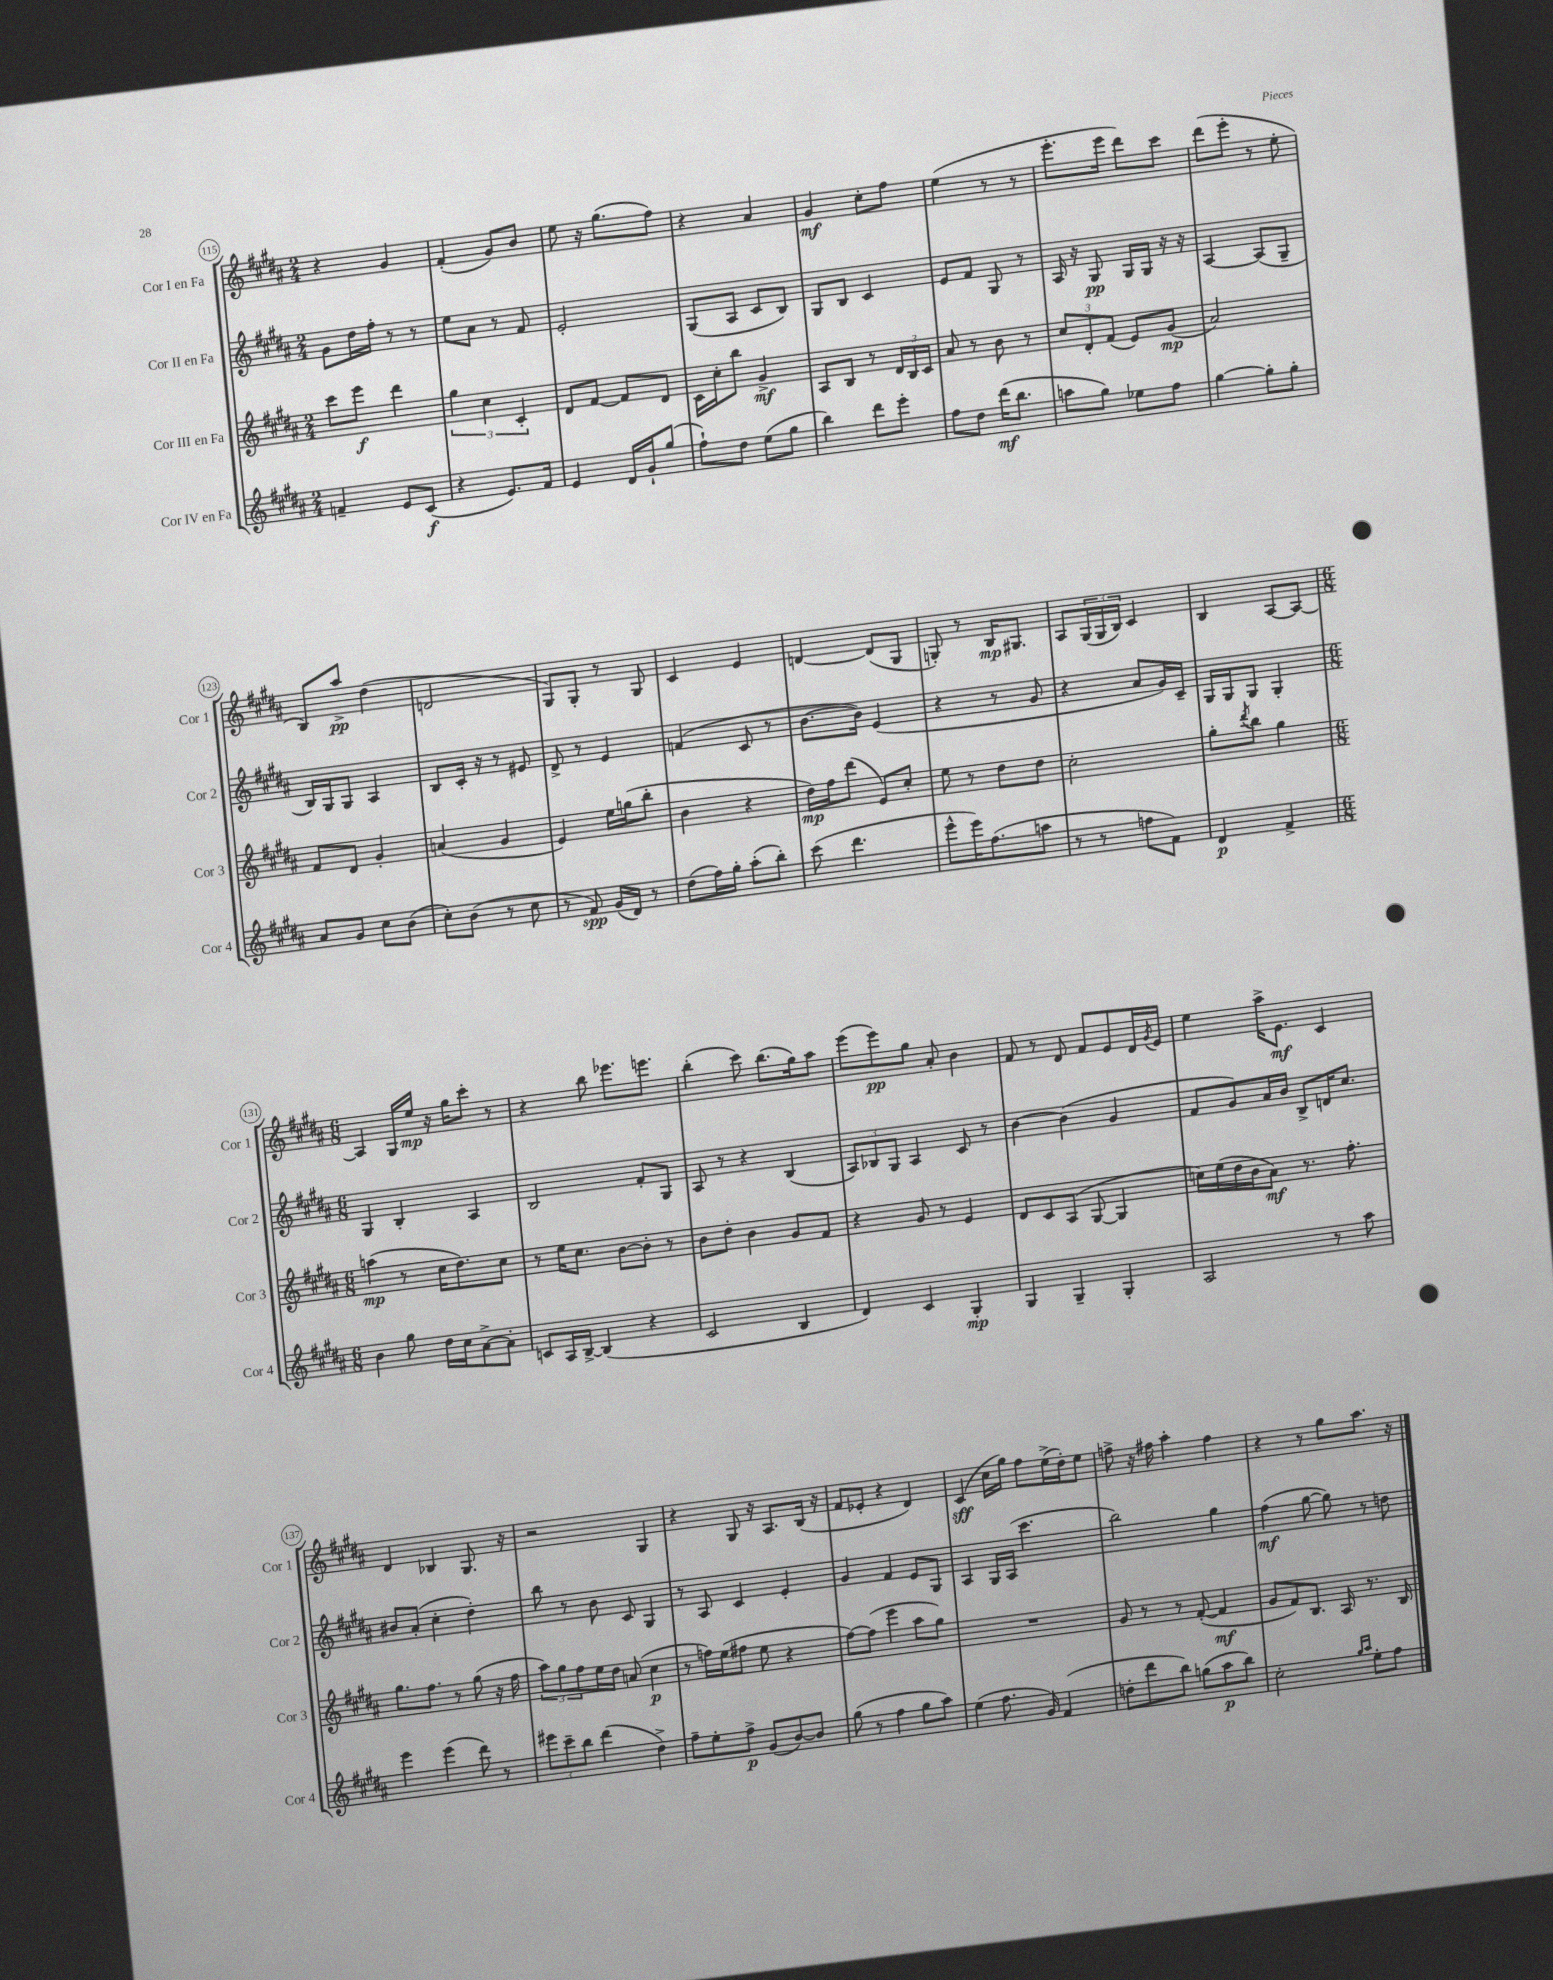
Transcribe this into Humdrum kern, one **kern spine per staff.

**kern	**dynam	**kern	**dynam	**kern	**dynam	**kern	**dynam
*part4	*part4	*part3	*part3	*part2	*part2	*part1	*part1
*staff4	*staff4	*staff3	*staff3	*staff2	*staff2	*staff1	*staff1
*I"Cor IV en Fa	*	*I"Cor III en Fa	*	*I"Cor II en Fa	*	*I"Cor I en Fa	*
*I'Cor 4	*	*I'Cor 3	*	*I'Cor 2	*	*I'Cor 1	*
*clefG2	*	*clefG2	*	*clefG2	*	*clefG2	*
*k[f#c#g#d#a#]	*	*k[f#c#g#d#a#]	*	*k[f#c#g#d#a#]	*	*k[f#c#g#d#a#]	*
*M2/4	*	*M2/4	*	*M2/4	*	*M2/4	*
=115	=115	=115	=115	=115	=115	=115	=115
4fn~/	.	8ccc#\L	.	8g#\L	.	4r	.
.	.	8eee\J	f	16dd#\L	.	.	.
.	.	.	.	16ff#'\JJ	.	.	.
8e/L	.	4ddd#\	.	8r	.	4g#/	.
(8c#/J	f	.	.	8r	.	.	.
=116	=116	=116	=116	=116	=116	=116	=116
4r	.	6gg#\	.	8ee\L	.	(4f#'/	.
.	.	.	.	8a#\J	.	.	.
.	.	6cc#\	.	.	.	.	.
8.e/L)	.	.	.	8r	.	8g#/L)	.
.	.	6c#'/	.	.	.	.	.
.	.	.	.	8f#/	.	8b/J	.
16f#/Jk	.	.	.	.	.	.	.
=117	=117	=117	=117	=117	=117	=117	=117
4e/	.	8d#/L	.	2e'/	.	8ee\	.
.	.	[8f#/J	.	.	.	16r	.
.	.	.	.	.	.	(8.gg#\L	.
16d#/LL	.	8f#/L]	.	.	.	.	.
16g#`/J	.	.	.	.	.	.	.
(8gg#/J	.	8d#/J	.	.	.	8ff#\J)	.
=118	=118	=118	=118	=118	=118	=118	=118
8ff#`\L)	.	16c#\LL	.	(8G#/L	.	4r	.
.	.	16cc#'\J	.	.	.	.	.
8dd#\J	.	8bb\J	.	8A#/J	.	.	.
(8ee\L	.	4g#^/	mf	8c#/L	.	4a#/	.
8gg#\J	.	.	.	8B/J)	.	.	.
=119	=119	=119	=119	=119	=119	=119	=119
4bb\)	.	8A#/L	.	8G#/L	.	4g#/	mf
.	.	8B/J	.	8B/J	.	.	.
8ddd#\L	.	8r	.	4c#/	.	8cc#'\L	.
8eee'\J	.	24d#/LL	.	.	.	8ff#\J	.
.	.	24B/	.	.	.	.	.
.	.	24c#/JJ	.	.	.	.	.
=120	=120	=120	=120	=120	=120	=120	=120
8ff#\L	.	8a#/	.	8e/L	.	(4ee\	.
8dd#\J	.	8r	.	8f#/J	.	.	.
(16ddd#\KL	mf	8b\	.	8G#/	.	8r	.
8.bb\J	.	.	.	.	.	.	.
.	.	8r	.	8r	.	8r	.
=121	=121	=121	=121	=121	=121	=121	=121
8aan\L	.	12cc#/L	.	16A#/	.	8.eee'\L	.
.	.	.	.	16r	.	.	.
.	.	12d#'/	.	.	.	.	.
8gg#\J)	.	.	.	8G#/	pp	.	.
.	.	(12f#/J	.	.	.	.	.
.	.	.	.	.	.	16eee\Jk	.
8ee-X\L	.	8e/L)	.	16G#/LL	.	8ddd#\L)	.
.	.	.	.	16G#/JJ	.	.	.
8ff#\J	.	(8g#/J	mp	16r	.	8ccc#\J	.
.	.	.	.	16r	.	.	.
=122	=122	=122	=122	=122	=122	=122	=122
[4gg#\	.	2a#/)	.	[4A#/	.	(8ddd#\L	.
.	.	.	.	.	.	8eee'\J	.
8gg#'\L]	.	.	.	(8A#/L]	.	8r	.
8gg#'\J	.	.	.	8G#~/J	.	8ee'\	.
!!LO:LB:g=z
=123	=123	=123	=123	=123	=123	=123	=123
8a#/L	.	8f#/L	.	16B/LL)	.	8B/L)	.
.	.	.	.	16G#/J	.	.	.
8g#/J	.	8d#/J	.	8G#/J	.	8aa#^/J	pp
8cc#\L	.	4g#'/	.	4A#/	.	(4dd#\	.
(8b\J	.	.	.	.	.	.	.
=124	=124	=124	=124	=124	=124	=124	=124
8cc#'\L)	.	(4an/	.	8B/L	.	2dn/	.
(8b\J	.	.	.	16c#'/Jk	.	.	.
.	.	.	.	16r	.	.	.
8r	.	4g#/	.	8r	.	.	.
8cc#\	.	.	.	8e#X/	.	.	.
=125	=125	=125	=125	=125	=125	=125	=125
8r	.	4e/)	.	8d#^/	.	8G#/L)	.
8f#/)	spp	.	.	8r	.	8G#'/J	.
(16g#/LL	.	16ee\LL	.	4e/	.	8r	.
16d#/JJ)	.	(16ggn\J	.	.	.	.	.
8r	.	8bb'\J	.	.	.	8G#/	.
=126	=126	=126	=126	=126	=126	=126	=126
(8dd#\L	.	4b\	.	(4fn/	.	4c#/	.
16ff#\L)	.	.	.	.	.	.	.
16gg#'\JJ	.	.	.	.	.	.	.
(8aa#'\L	.	4r	.	8c#/	.	4e/	.
8bb'\J)	.	.	.	8r	.	.	.
=127	=127	=127	=127	=127	=127	=127	=127
(8ccc#\	.	16dd#\LL)	mp	[8.b\L	.	[4dn/	.
.	.	16ff#\J	.	.	.	.	.
4.ddd#\	.	(8ddd#\J	.	.	.	.	.
.	.	.	.	16b\Jk])	.	.	.
.	.	8e/L)	.	(4e/	.	(8d/L]	.
.	.	8cc#'/J	.	.	.	8G#/J	.
=128	=128	=128	=128	=128	=128	=128	=128
8eee^^\L	.	8ee\	.	4r	.	8Gn'/)	.
16eee\K)	.	8r	.	.	.	8r	.
(8.ff#\	.	.	.	.	.	.	.
.	.	8dd#\L	.	8r	.	16B/KL	mp
.	.	.	.	.	.	8.G#X/J	.
8aan\J	.	8dd#\J	.	8g#/	.	.	.
=129	=129	=129	=129	=129	=129	=129	=129
8r	.	2cc#'\	.	4r	.	8A#/L	.
8r	.	.	.	.	.	(24G#/L	.
.	.	.	.	.	.	24G#/	.
.	.	.	.	.	.	24B/JJ)	.
8ffn\L	.	.	.	8a#/L	.	4c#/	.
8f#\J)	.	.	.	16g#/L)	.	.	.
.	.	.	.	16c#~/JJ	.	.	.
=130	=130	=130	=130	=130	=130	=130	=130
4d#/	p	8gg#'\L	.	16G#/LL	.	4B/	.
.	.	.	.	16G#/J	.	.	.
.	.	8qddd#/	.	.	.	.	.
.	.	8bb\J	.	8G#/J	.	.	.
4f#^/	.	4gg#\	.	4G#'/	.	[8A#/L	.
.	.	.	.	.	.	8A#/J_	.
!!LO:LB:g=z
=131	=131	=131	=131	=131	=131	=131	=131
*M6/8	*	*M6/8	*	*M6/8	*	*M6/8	*
4b\	.	(4aan\	mp	4G#/	.	4A#/]	.
8gg#\	.	8r	.	4B'/	.	16G#/LL	.
.	.	.	.	.	.	16ee/JJ	mp
16dd#\LL	.	16cc#\KL	.	.	.	16r	.
16cc#\J	.	8.dd#\)	.	.	.	16gg#\KL	.
[8a#^\	.	.	.	4A#/	.	8ccc#'\J	.
8a#'\J]	.	8cc#\J	.	.	.	8r	.
=132	=132	=132	=132	=132	=132	=132	=132
8cn/L	.	8r	.	2B/	.	4r	.
16A#/L	.	16ee\KL	.	.	.	.	.
[16B^/JJ	.	8.cc#\J	.	.	.	.	.
(4B/]	.	.	.	.	.	8bb\	.
.	.	[8b\L	.	.	.	8.eee-X\L	.
4r	.	8b'\J]	.	8f#'/L	.	.	.
.	.	.	.	.	.	8.eeen\J	.
.	.	8r	.	8G#/J	.	.	.
=133	=133	=133	=133	=133	=133	=133	=133
2c#/	.	8b\L	.	8A#/	.	(4bb'\	.
.	.	8dd#'\J	.	8r	.	.	.
.	.	4b\	.	4r	.	8ccc#\)	.
.	.	.	.	.	.	(8.bb\L	.
4B/	.	8g#/L	.	(4B/	.	.	.
.	.	.	.	.	.	16gg#\k)	.
.	.	8f#/J	.	.	.	8aa#\J	.
=134	=134	=134	=134	=134	=134	=134	=134
4d#/)	.	4r	.	12A#/L)	.	(8eee\L	.
.	.	.	.	12B-X/	.	.	.
.	.	.	.	.	.	8eee\)	pp
.	.	.	.	12G#/J	.	.	.
4c#/	.	8g#/	.	4A#/	.	8gg#\J	.
.	.	8r	.	.	.	8a#'/	.
4G#'/	mp	4e/	.	8c#/	.	4b\	.
.	.	.	.	8r	.	.	.
=135	=135	=135	=135	=135	=135	=135	=135
4G#/	.	8d#/L	.	[4b\	.	8f#/	.
.	.	8c#/	.	.	.	8r	.
4G#~/	.	(8A#/J	.	(4b\]	.	8d#/	.
.	.	[8G#/	.	.	.	8f#/L	.
4G#'/	.	4G#/]	.	4g#/	.	8e/	.
.	.	.	.	.	.	16d#/L	.
.	.	.	.	.	.	8qg#/	.
.	.	.	.	.	.	16e/JJ	.
=136	=136	=136	=136	=136	=136	=136	=136
2A#/	.	16ccn\LL)	.	8f#/L	.	4ee\	.
.	.	(16ee\	.	.	.	.	.
.	.	16dd#\	.	8g#/)	.	.	.
.	.	16b\J	.	.	.	.	.
.	.	8a#\J)	mf	16a#/L	.	16aa#^\KL	.
.	.	.	.	16b/JJ	.	8.e\J	mf
.	.	8.r	.	8B^/L	.	.	.
8r	.	.	.	16dn/K	.	4c#/	.
.	.	8.ff#'\	.	8.cc#/J	.	.	.
8aa#\	.	.	.	.	.	.	.
!!LO:LB:g=z
=137	=137	=137	=137	=137	=137	=137	=137
4eee\	.	8.gg#\L	.	8b#X/L	.	4d#/	.
.	.	.	.	(8a#'/J	.	.	.
.	.	8.ff#\J	.	.	.	.	.
(4eee\	.	.	.	4cc#'\	.	4B-X/	.
.	.	8r	.	.	.	.	.
8ddd#\)	.	(8gg#\	.	4dd#'\)	.	8.G#/	.
8r	.	16r	.	.	.	.	.
.	.	16ff#\	.	.	.	16r	.
=138	=138	=138	=138	=138	=138	=138	=138
12eee#X\L	.	12aa#\L)	.	8bb\	.	2r	.
12ccc#~\	.	12gg#\	.	.	.	.	.
.	.	.	.	8r	.	.	.
12bb\J	.	12ff#\	.	.	.	.	.
(4ddd#\	.	16ee\L	.	8b\	.	.	.
.	.	16dd#\JJ	.	.	.	.	.
.	.	(8an/	.	8c#/	.	.	.
4dd#^\)	.	4cc#\	p	4G#/	.	4G#/	.
=139	=139	=139	=139	=139	=139	=139	=139
8ff#~\L	.	8r	.	8r	.	4r	.
8ee'\	.	16ffn\LL)	.	8A#/	.	.	.
.	.	(16ee\J	.	.	.	.	.
8ff#^\J	p	8ff#X\J	.	4c#/	.	8G#/	.
(8g#/L	.	8ee\	.	.	.	16r	.
.	.	.	.	.	.	8.A#/L	.
[8b/)	.	4r	.	4e'/	.	.	.
8b/J]	.	.	.	.	.	(16B/Jk	.
.	.	.	.	.	.	16r	.
=140	=140	=140	=140	=140	=140	=140	=140
(8gg#\	.	[8ff#\L)	.	4g#/	.	8f#/L	.
8r	.	(8ff#\J]	.	.	.	8e-X'/J	.
4ff#\	.	4eee\	.	4f#/	.	4r	.
8gg#\L	.	8aa#\L	.	8e/L	.	4d#/)	.
8aa#\J)	.	8gg#\J)	.	8G#/J	.	.	.
=141	=141	=141	=141	=141	=141	=141	=141
(4ee\	.	2.r	.	4A#/	.	(4c#/	sff
8.ff#\	.	.	.	16G#/LL	.	16cc#\LL	.
.	.	.	.	(16A#/JJ	.	16gg#\JJ)	.
.	.	.	.	4.ccc#\	.	8ff#\L	.
16g#/)	.	.	.	.	.	.	.
(4f#/	.	.	.	.	.	(16ee^\L	.
.	.	.	.	.	.	16dd#'\J)	.
.	.	.	.	.	.	8ee\J	.
=142	=142	=142	=142	=142	=142	=142	=142
8ddn'\L	.	8g#/	.	2bb\)	.	8ffn^\	.
8ddd#\	.	8r	.	.	.	16r	.
.	.	.	.	.	.	16ff#X\	.
8bb\J)	.	8r	.	.	.	4aa#'\	.
(8ggn\L	.	([8f#'/	.	.	.	.	.
8aa#\	p	4f#/]	mf	4gg#\	.	4ff#\	.
8bb\J)	.	.	.	.	.	.	.
=143	=143	=143	=143	=143	=143	=143	=143
2cc#'\	.	8g#/L	.	(4ff#\	mf	4r	.
.	.	8f#/)	.	.	.	.	.
.	.	8.B/J	.	[8gg#\	.	8r	.
.	.	.	.	8gg#\])	.	8gg#\L	.
.	.	16A#/	.	.	.	.	.
16qqgg#/LL	.	.	.	.	.	.	.
16qqaa#/JJ	.	.	.	.	.	.	.
8ee'\L	.	8.r	.	8r	.	8.aa#\J	.
8ff#\J	.	.	.	8ddn\	.	.	.
.	.	16B/	.	.	.	16r	.
==	==	==	==	==	==	==	==
*-	*-	*-	*-	*-	*-	*-	*-
